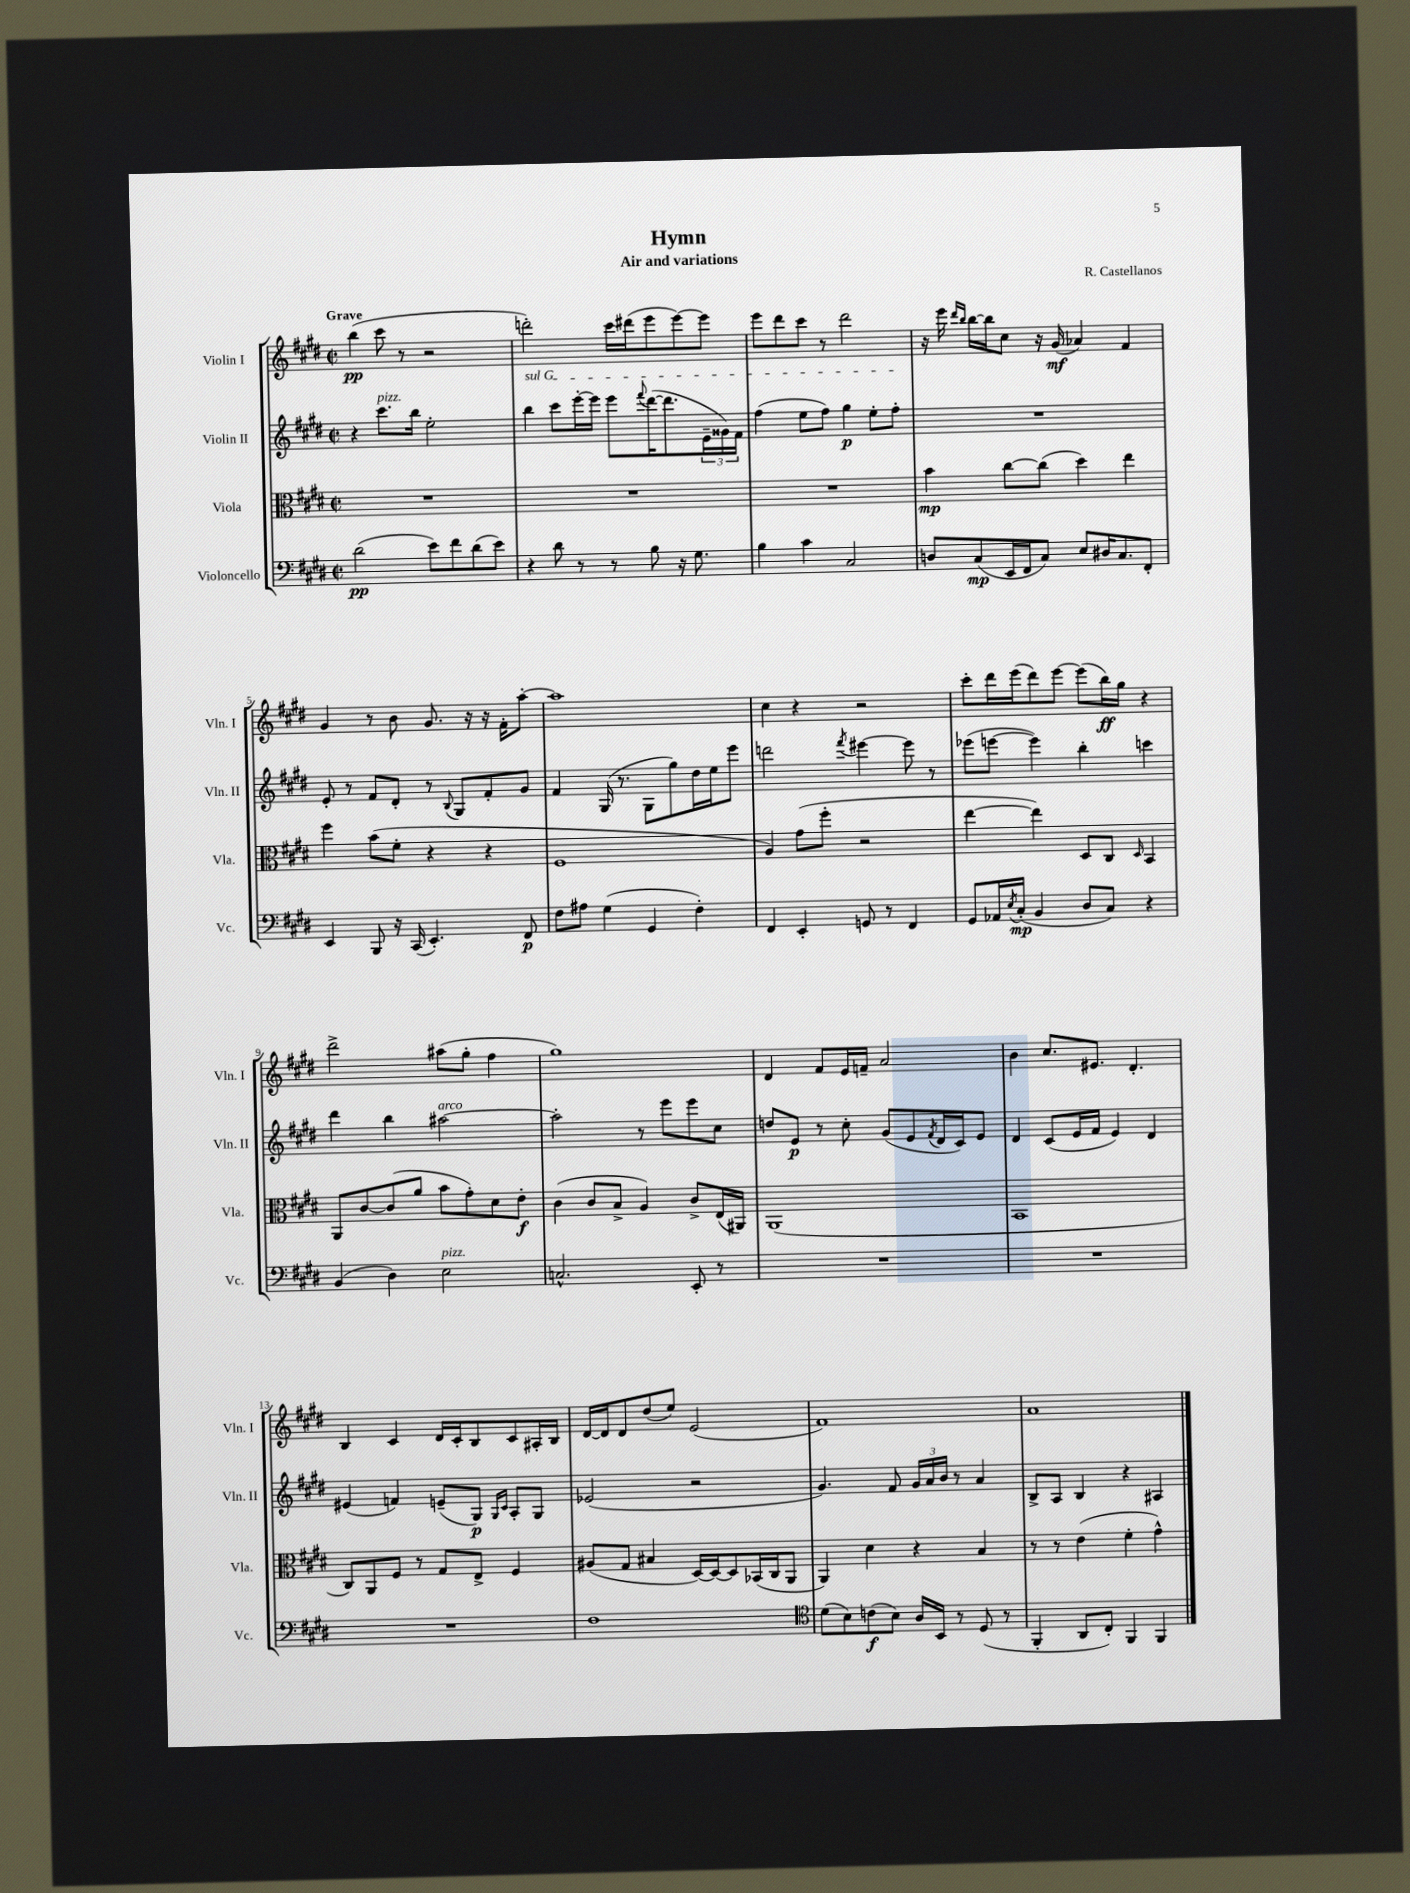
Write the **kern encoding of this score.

**kern	**dynam	**kern	**dynam	**kern	**dynam	**kern	**dynam
*part4	*part4	*part3	*part3	*part2	*part2	*part1	*part1
*staff4	*staff4	*staff3	*staff3	*staff2	*staff2	*staff1	*staff1
*I"Violoncello	*	*I"Viola	*	*I"Violin II	*	*I"Violin I	*
*I'Vc.	*	*I'Vla.	*	*I'Vln. II	*	*I'Vln. I	*
*clefF4	*	*clefC3	*	*clefG2	*	*clefG2	*
*k[f#c#g#d#]	*	*k[f#c#g#d#]	*	*k[f#c#g#d#]	*	*k[f#c#g#d#]	*
*M2/2	*	*M2/2	*	*M2/2	*	*M2/2	*
*met(c|)	*	*met(c|)	*	*met(c|)	*	*met(c|)	*
=1	=1	=1	=1	=1	=1	=1	=1
!	!	!	!	!	!	!LO:TX:a:B:t=Grave	!
(2d#\	pp	1r	.	4r	.	(4bb\	pp
!	!	!	!	!LO:TX:a:i:t=pizz.	!	!	!
.	.	.	.	8.ccc#\L	.	8ccc#\	.
.	.	.	.	.	.	8r	.
.	.	.	.	16bb\Jk	.	.	.
8e\L)	.	.	.	2ee'\	.	2r	.
8f#\	.	.	.	.	.	.	.
(8d#\	.	.	.	.	.	.	.
8e\J)	.	.	.	.	.	.	.
=2	=2	=2	=2	=2	=2	=2	=2
!	!	!	!	!LO:TX:a:i:t=sul G	!	!	!
4r	.	1r	.	4bb\	.	2dddn'\)	.
8d#\	.	.	.	8ccc#\L	.	.	.
8r	.	.	.	[16eee'\L	.	.	.
.	.	.	.	16eee\JJ]	.	.	.
8r	.	.	.	8eee\L	.	16ccc#\LL	.
.	.	.	.	.	.	(16ddd#X\J	.
.	.	.	.	8qqfff#/	.	.	.
8B\	.	.	.	([16ddd#\K	.	8eee\	.
.	.	.	.	8.ddd#\]	.	.	.
16r	.	.	.	.	.	[8eee\)	.
8.G#\	.	.	.	.	.	.	.
.	.	.	.	24e~\L	.	8eee\J]	.
.	.	.	.	24g##X\)	.	.	.
.	.	.	.	24f#\JJ	.	.	.
=3	=3	=3	=3	=3	=3	=3	=3
4B\	.	1r	.	(4ff#\	.	8eee\L	.
.	.	.	.	.	.	8ddd#\	.
4c#\	.	.	.	8ee\L	.	8ccc#\J	.
.	.	.	.	8ff#\J)	.	8r	.
2C#/	.	.	.	4gg#\	p	2ddd#\	.
.	.	.	.	8ee'\L	.	.	.
.	.	.	.	8ff#'\J	.	.	.
=4	=4	=4	=4	=4	=4	=4	=4
8Dn/L	.	4b\	mp	1r	.	16r	.
.	.	.	.	.	.	16eee\	.
.	.	.	.	.	.	16qqddd#/LL	.
.	.	.	.	.	.	16qqbb/JJ	.
(8C#/	mp	.	.	.	.	[16bb\LL	.
.	.	.	.	.	.	16bb\J]	.
16EE/L	.	[8cc#\L	.	.	.	8cc#\J	.
16FF#/J	.	.	.	.	.	.	.
8C#/J)	.	(8cc#\J]	.	.	.	16r	.
.	.	.	.	.	.	(16g#/	mf
8E/L	.	4dd#\)	.	.	.	4a-X/)	.
16D#X/K	.	.	.	.	.	.	.
8.C#/	.	.	.	.	.	.	.
.	.	4ee\	.	.	.	4f#/	.
8FF#'/J	.	.	.	.	.	.	.
!!LO:LB:g=z
=5	=5	=5	=5	=5	=5	=5	=5
4EE/	.	4ff#\	.	8e'/	.	4g#/	.
.	.	.	.	8r	.	.	.
8BBB/	.	(8b\L	.	8f#/L	.	8r	.
16r	.	8f#'\J	.	8d#'/J	.	8b\	.
(16CC#/	.	.	.	.	.	.	.
4.EE'/)	.	4r	.	8r	.	8.g#/	.
.	.	.	.	8qqB/	.	.	.
.	.	.	.	8G#/L	.	.	.
.	.	.	.	.	.	16r	.
.	.	4r	.	8f#'/	.	16r	.
.	.	.	.	.	.	16f#'\KL	.
8FF#/	p	.	.	8g#/J	.	[8aa'\J	.
=6	=6	=6	=6	=6	=6	=6	=6
8F#\L	.	1F#	.	4f#/	.	1aa]	.
8A#X\J	.	.	.	.	.	.	.
(4G#\	.	.	.	(16G#/	.	.	.
.	.	.	.	8.r	.	.	.
4GG#/	.	.	.	8G#\L	.	.	.
.	.	.	.	8gg#\)	.	.	.
4F#'\)	.	.	.	16dd#\L	.	.	.
.	.	.	.	16ee\J	.	.	.
.	.	.	.	8eee\J	.	.	.
=7	=7	=7	=7	=7	=7	=7	=7
4FF#/	.	4A/)	.	2dddn\	.	4cc#\	.
4EE'/	.	(8g#\L	.	.	.	4r	.
.	.	8ff#'\J	.	.	.	.	.
.	.	.	.	8qfff#/	.	.	.
8GGn/	.	2r	.	[4eee#X\	.	2r	.
8r	.	.	.	.	.	.	.
4FF#/	.	.	.	8eee#\]	.	.	.
.	.	.	.	8r	.	.	.
=8	=8	=8	=8	=8	=8	=8	=8
8GG#/L	.	[4ee\	.	(8eee-X\L	.	8ccc#'\L	.
16AA-X/L	.	.	.	[8eeen\J	.	16ddd#\L	.
8qE/	.	.	.	.	.	.	.
(16C#'/JJ	mp	.	.	.	.	(16eee\J	.
4BB/	.	4ee\])	.	4eee\])	.	8ddd#\)	.
.	.	.	.	.	.	[8eee\J	.
8D#/L	.	8D#/L	.	4bb'\	.	(8eee\L]	.
8C#/J)	.	8C#/J	.	.	.	16bb\L)	ff
.	.	.	.	.	.	16gg#\JJ	.
.	.	16qqD#/	.	.	.	.	.
4r	.	4BB/	.	4cccn\	.	4r	.
!!LO:LB:g=z
=9	=9	=9	=9	=9	=9	=9	=9
(4BB/	.	8AA/L	.	4ddd#\	.	2ddd#^\	.
.	.	[8c#/	.	.	.	.	.
4D#\)	.	(8c#/]	.	4bb\	.	.	.
.	.	8a/J	.	.	.	.	.
!	!	!	!	!LO:TX:a:i:t=arco	!	!	!
!LO:TX:a:i:t=pizz.	!	!	!	!	!	!	!
2E\	.	8b\L	.	[2aa#X\	.	(8aa#X\L	.
.	.	8g#'\)	.	.	.	8gg#'\J	.
.	.	8d#\	.	.	.	4ff#\	.
.	.	8e'\J	f	.	.	.	.
=10	=10	=10	=10	=10	=10	=10	=10
2.Cn^^/	.	(4c#\	.	2aa#'\]	.	1gg#)	.
.	.	8c#/L	.	.	.	.	.
.	.	8B^/J	.	.	.	.	.
.	.	4A/)	.	8r	.	.	.
.	.	.	.	8eee\L	.	.	.
8EE'/	.	8c#^/L	.	8eee\	.	.	.
8r	.	(16E/L	.	8cc#\J	.	.	.
.	.	16AA#X/JJ)	.	.	.	.	.
=11	=11	=11	=11	=11	=11	=11	=11
1r	.	(1AA	.	8ddn/L	.	4d#/	.
.	.	.	.	8e/J	p	.	.
.	.	.	.	8r	.	8f#/L	.
.	.	.	.	8cc#'\	.	16e/L	.
.	.	.	.	.	.	16fn~/JJ	.
.	.	.	.	(8g#/L	.	2a/	.
.	.	.	.	8e/	.	.	.
.	.	.	.	8qf#/	.	.	.
.	.	.	.	16d#/L	.	.	.
.	.	.	.	16c#/J)	.	.	.
.	.	.	.	8e/J	.	.	.
=12	=12	=12	=12	=12	=12	=12	=12
1r	.	1BB	.	4d#/	.	4b\	.
.	.	.	.	(8c#/L	.	8.cc#/L	.
.	.	.	.	16e/L	.	.	.
.	.	.	.	16f#/JJ	.	8.e#X/J	.
.	.	.	.	4e/)	.	.	.
.	.	.	.	.	.	4.d#'/	.
.	.	.	.	4d#/	.	.	.
!!LO:LB:g=z
=13	=13	=13	=13	=13	=13	=13	=13
1r	.	8C#/L)	.	(4e#X/	.	4B/	.
.	.	8AA/	.	.	.	.	.
.	.	8F#/J	.	4fn/)	.	4c#/	.
.	.	8r	.	.	.	.	.
.	.	8G#/L	.	(8en~/L	.	16d#/LL	.
.	.	.	.	.	.	16c#'/J	.
.	.	8E^/J	.	8G#/J)	p	8B/	.
.	.	.	.	16qqG#/LL	.	.	.
.	.	.	.	16qqc#/JJ	.	.	.
.	.	4F#/	.	8A'/L	.	8c#/	.
.	.	.	.	8G#/J	.	16A#X'/L	.
.	.	.	.	.	.	16B/JJ	.
=14	=14	=14	=14	=14	=14	=14	=14
1F#	.	(8A#X/L	.	(2e-X/	.	[16d#/LL	.
.	.	.	.	.	.	16d#/J]	.
.	.	8G#/J	.	.	.	8d#/	.
.	.	4B#X/	.	.	.	(8dd#/	.
.	.	.	.	.	.	8ee/J)	.
.	.	[16D#/LL)	.	2r	.	(2e/	.
.	.	16D#/J_	.	.	.	.	.
.	.	8D#/]	.	.	.	.	.
.	.	(16BB-X/L	.	.	.	.	.
.	.	16C#/J	.	.	.	.	.
.	.	8AA/J	.	.	.	.	.
=15	=15	=15	=15	=15	=15	=15	=15
*clefC4	*	*	*	*	*	*	*
(8d#\L	.	4AA/)	.	4.g#/)	.	1f#)	.
8B\)	.	.	.	.	.	.	.
(8cn\	f	4d#\	.	.	.	.	.
8B\J)	.	.	.	8f#/	.	.	.
16A/LL	.	4r	.	24g#/LL	.	.	.
.	.	.	.	24a/	.	.	.
16BB/JJ	.	.	.	.	.	.	.
.	.	.	.	24b/JJ	.	.	.
8r	.	.	.	8r	.	.	.
(8D#/	.	4B/	.	4a/	.	.	.
8r	.	.	.	.	.	.	.
=16	=16	=16	=16	=16	=16	=16	=16
4FF#'/	.	8r	.	8B^/L	.	1a	.
.	.	8r	.	8A/J	.	.	.
8AA/L	.	(4e\	.	4B/	.	.	.
8C#'/J)	.	.	.	.	.	.	.
4FF#/	.	4f#'\	.	4r	.	.	.
4FF#/	.	4g#^^\)	.	4A#X/	.	.	.
==	==	==	==	==	==	==	==
*-	*-	*-	*-	*-	*-	*-	*-
